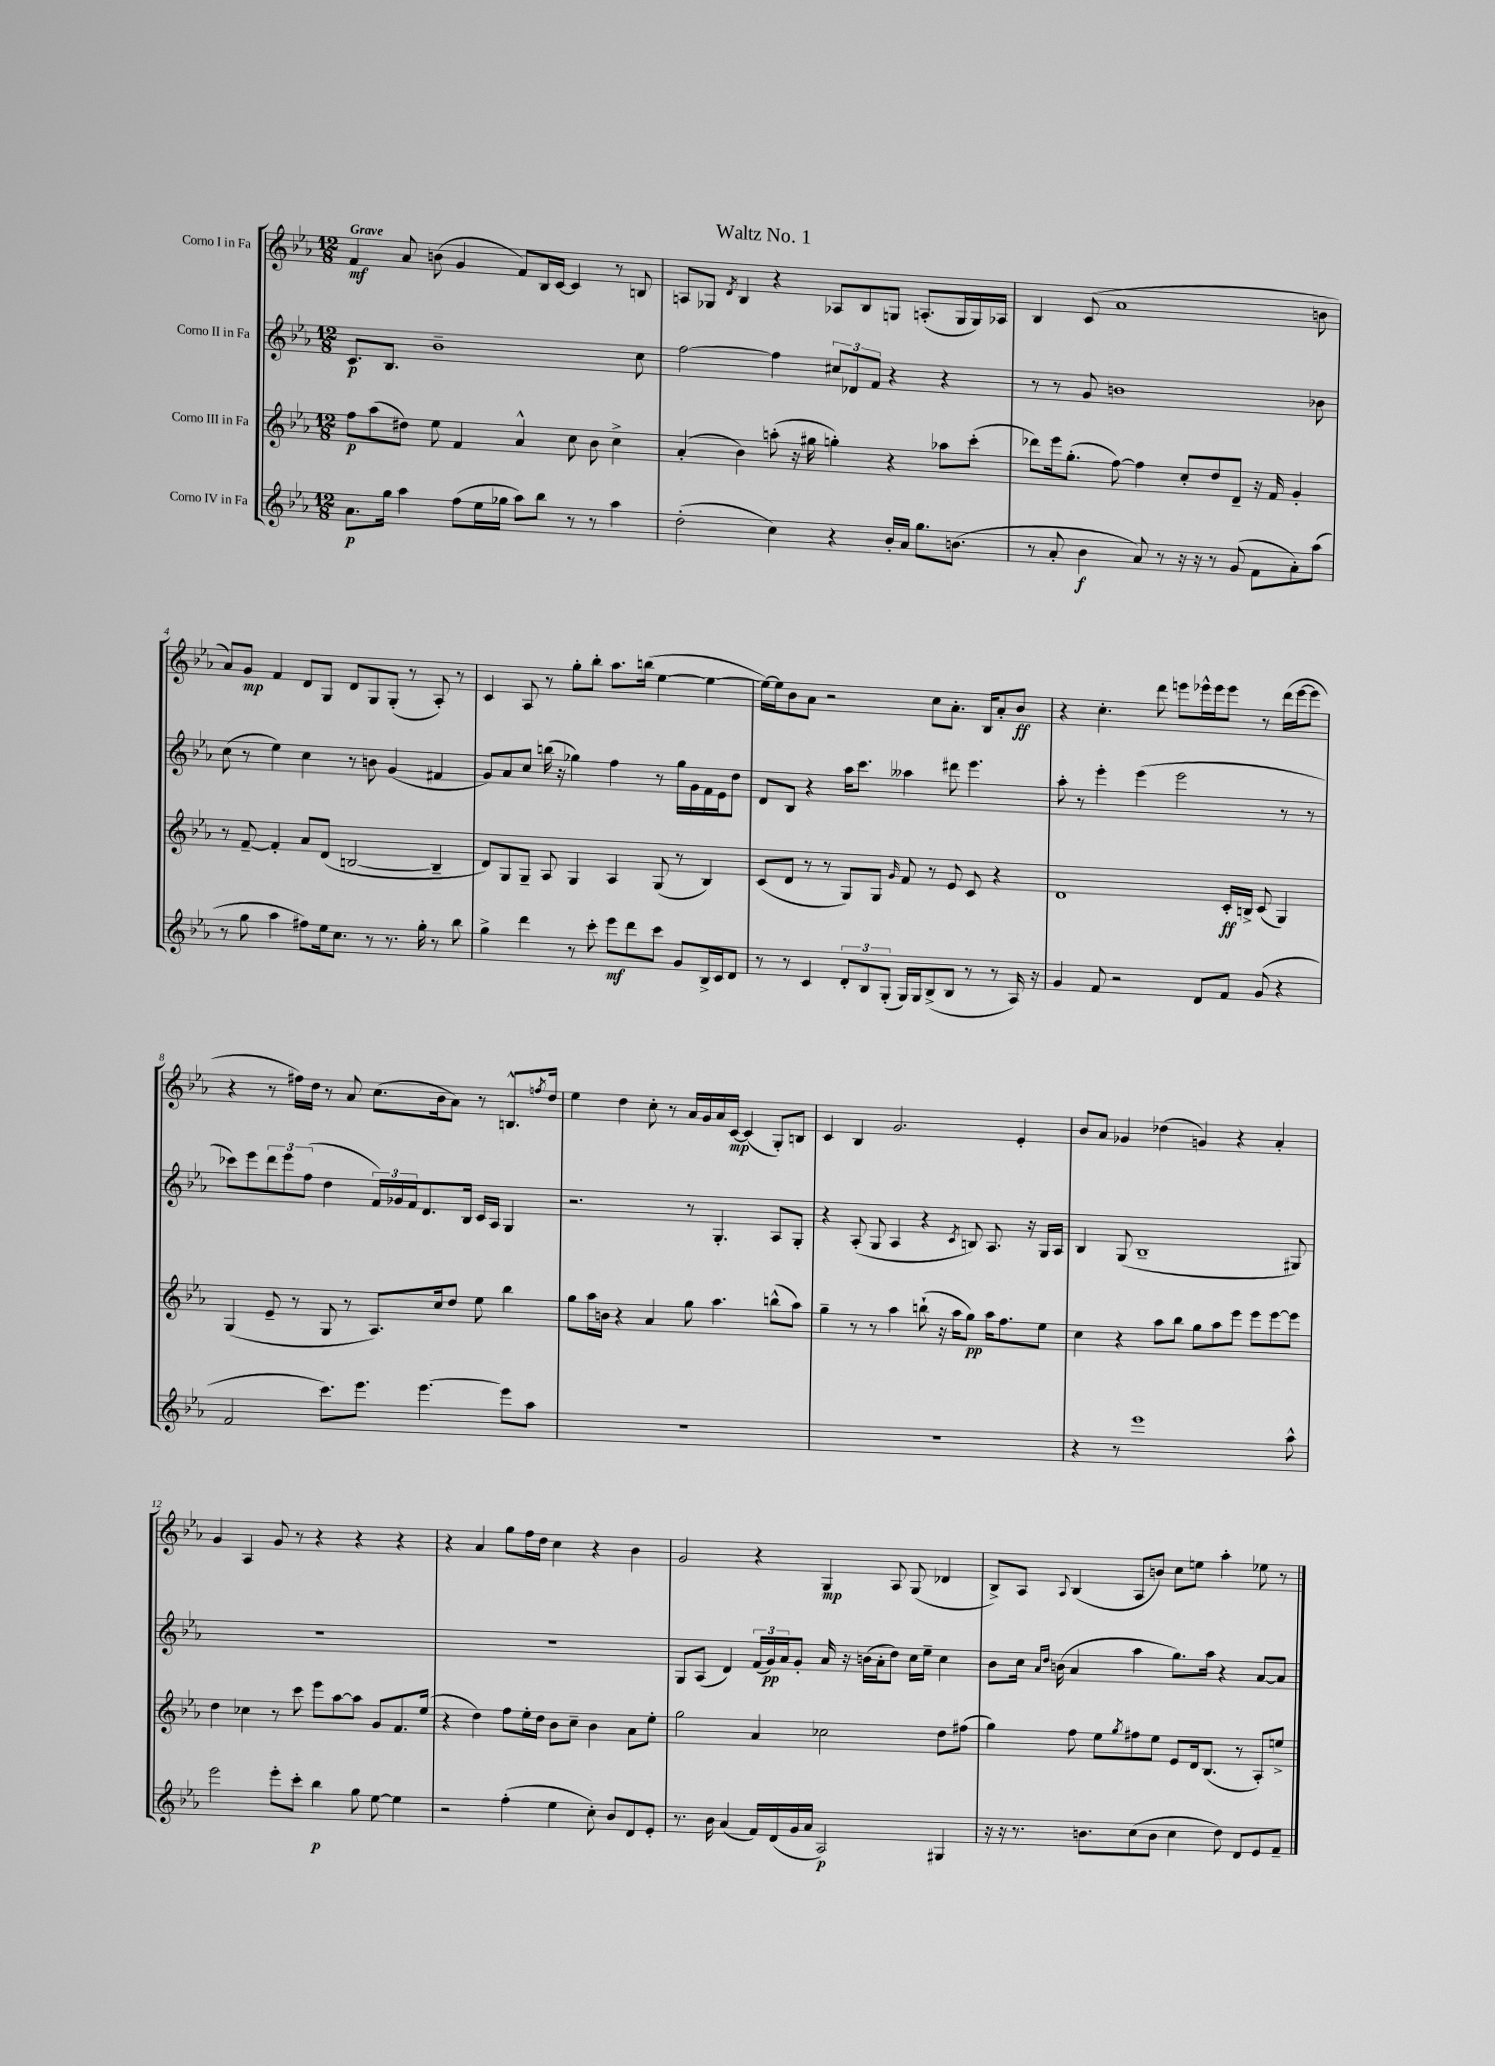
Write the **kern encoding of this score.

**kern	**dynam	**kern	**dynam	**kern	**dynam	**kern	**dynam
*part4	*part4	*part3	*part3	*part2	*part2	*part1	*part1
*staff4	*staff4	*staff3	*staff3	*staff2	*staff2	*staff1	*staff1
*I"Corno IV in Fa	*	*I"Corno III in Fa	*	*I"Corno II in Fa	*	*I"Corno I in Fa	*
*clefG2	*	*clefG2	*	*clefG2	*	*clefG2	*
*k[b-e-a-]	*	*k[b-e-a-]	*	*k[b-e-a-]	*	*k[b-e-a-]	*
*M12/8	*	*M12/8	*	*M12/8	*	*M12/8	*
=1	=1	=1	=1	=1	=1	=1	=1
!	!	!	!	!	!	!LO:TX:a:B:t=Grave	!
8.a-\L	p	8ff\L	p	8.c/L	p	4f/	mf
.	.	(8aa-\	.	.	.	.	.
16gg\Jk	.	.	.	8.B-/J	.	.	.
4aa-\	.	8dd#X\J)	.	.	.	8a-/	.
.	.	8ee-\	.	1b-~	.	(8bn\	.
(8ff\L	.	4f/	.	.	.	4g/	.
16ee-\L	.	.	.	.	.	.	.
16gg-X\JJ	.	.	.	.	.	.	.
8aa-\L)	.	4a-^^/	.	.	.	8f/L)	.
8bb-\J	.	.	.	.	.	16B-/L	.
.	.	.	.	.	.	[16c/JJ	.
8r	.	8cc\	.	.	.	4c/]	.
8r	.	8b-\	.	.	.	.	.
4aa-\	.	4cc^\	.	.	.	8r	.
.	.	.	.	8cc\	.	8Bn/	.
=2	=2	=2	=2	=2	=2	=2	=2
(2dd'\	.	(4a-'/	.	[2ff\	.	8An/L	.
.	.	.	.	.	.	8G-X/J	.
.	.	.	.	.	.	8qd/	.
.	.	4b-\)	.	.	.	4B-/	.
4cc\)	.	(8aan'\	.	4ff\]	.	4r	.
.	.	16r	.	.	.	.	.
.	.	16gg#X\	.	.	.	.	.
4r	.	4ggn'\)	.	12cc#X/L	.	8A-X/L	.
.	.	.	.	12d-X/	.	.	.
.	.	.	.	.	.	8B-/	.
.	.	.	.	12f/J	.	.	.
16b-'/LL	.	4r	.	4r	.	8Gn/J	.
16a-/JJ	.	.	.	.	.	.	.
8.gg\L	.	.	.	.	.	(8.An'/L	.
.	.	8aa-X\L	.	4r	.	.	.
(8.bn\J	.	.	.	.	.	16G/L	.
.	.	(8ccc'\J	.	.	.	16G/)	.
.	.	.	.	.	.	16A-X/JJ	.
=3	=3	=3	=3	=3	=3	=3	=3
8r	.	8ddd-X\L)	.	8r	.	4B-/	.
8a-'/	.	16eee-\k	.	8r	.	.	.
.	.	(8.gg'\J	.	.	.	.	.
4b-\	f	.	.	8g/	.	(8c/	.
.	.	[8ff\)	.	1bn	.	1a-	.
8a-/)	.	4ff\]	.	.	.	.	.
8r	.	.	.	.	.	.	.
16r	.	8cc'/L	.	.	.	.	.
16r	.	.	.	.	.	.	.
8r	.	8dd/	.	.	.	.	.
(8g/	.	8d~/J	.	.	.	.	.
8f\L	.	16r	.	.	.	.	.
.	.	16f/	.	.	.	.	.
8a-'\)	.	4g'/	.	.	.	.	.
(8aa-\J	.	.	.	8b-X\	.	8bn\	.
!!LO:LB:g=z
=4	=4	=4	=4	=4	=4	=4	=4
8r	.	8r	.	(8cc\	.	8a-/L)	.
8gg\	.	[8f~/	.	8r	.	8g/J	mp
4aa-\	.	4f'/]	.	4ee-\)	.	4f/	.
8ff#X\L)	.	8a-/L	.	4cc\	.	8d/L	.
16ee-\k	.	(8d/J	.	.	.	8G/J	.
8.cc\J	.	.	.	.	.	.	.
.	.	[2Bn/	.	8r	.	8d/L	.
8r	.	.	.	8bn\	.	8G/	.
8.r	.	.	.	(4g/	.	(8G'/J	.
.	.	.	.	.	.	8r	.
16gg'\	.	.	.	.	.	.	.
8r	.	4B~/]	.	4f#X/	.	8A-'/)	.
8bb-\	.	.	.	.	.	8r	.
=5	=5	=5	=5	=5	=5	=5	=5
4gg^\	.	8d/L)	.	8g/L)	.	4c/	.
.	.	8G/	.	8a-/	.	.	.
4ddd\	.	8G~/J	.	8cc/J	.	8A-/	.
.	.	8A-/	.	(16bbn\	.	8r	.
.	.	.	.	16r	.	.	.
8r	.	4G/	.	4gg-X\)	.	8gg'\L	.
8ccc'\	.	.	.	.	.	8bb-'\J	.
8eee-\L	mf	4A-/	.	4ff\	.	8.aa-\L	.
8ddd\	.	.	.	.	.	.	.
.	.	.	.	.	.	(16bbn\Jk	.
8ccc\J	.	(8G/	.	8r	.	[4ee-\	.
8g/L	.	8r	.	16gg-\LL	.	.	.
.	.	.	.	16g\	.	.	.
16B-^/L	.	4B-/)	.	16f\	.	4ee-\_	.
16c/J	.	.	.	16e-\J	.	.	.
8d/J	.	.	.	8dd\J	.	.	.
=6	=6	=6	=6	=6	=6	=6	=6
8r	.	(8c/L	.	8d/L	.	16ee-\LL_)	.
.	.	.	.	.	.	16ee-\J]	.
8r	.	8d/J	.	8B-/J	.	8b-\	.
4c/	.	8r	.	4r	.	8a-\J	.
.	.	8r	.	.	.	2r	.
12d'/L	.	8G/L)	.	16aa-\KL	.	.	.
.	.	.	.	8.ccc\J	.	.	.
12B-/	.	.	.	.	.	.	.
.	.	8G/J	.	.	.	.	.
(12G'/J	.	.	.	.	.	.	.
.	.	16qqg/	.	.	.	.	.
16G/LL)	.	8f/	.	4aa--X\	.	.	.
16G/J	.	.	.	.	.	.	.
(8B-^/	.	8r	.	.	.	8cc\L	.
8B-/J	.	8e-/	.	8ddd#X\	.	8.a-'\J	.
8r	.	8c/	.	4.eee-\	.	.	.
.	.	.	.	.	.	16B-/KL	.
8r	.	4r	.	.	.	8a-'/	.
16A-/)	.	.	.	.	.	8b-/J	ff
16r	.	.	.	.	.	.	.
=7	=7	=7	=7	=7	=7	=7	=7
4g/	.	1d	.	8aa-'\	.	4r	.
.	.	.	.	8r	.	.	.
8f/	.	.	.	4eee-'\	.	4.cc'\	.
2r	.	.	.	.	.	.	.
.	.	.	.	(4eee-\	.	.	.
.	.	.	.	.	.	8ddd\	.
.	.	.	.	2eee-\	.	8eeen\L	.
8d/L	.	.	.	.	.	16eee-X^^\L	.
.	.	.	.	.	.	16eee-\J	.
8f/J	.	16c'/LL	ff	.	.	8eee-\J	.
.	.	16Bn^/JJ	.	.	.	.	.
(8g/	.	(8c/	.	.	.	8r	.
4r	.	4G/)	.	8r	.	(16ddd\LL	.
.	.	.	.	.	.	[16eee-\J	.
.	.	.	.	8r	.	8eee-\J]	.
!!LO:LB:g=z
=8	=8	=8	=8	=8	=8	=8	=8
2f/	.	(4G/	.	8ccc-X\L)	.	4r	.
.	.	.	.	8eee-\	.	.	.
.	.	8e-~/	.	12ddd\	.	8r	.
.	.	.	.	12eee-\	.	.	.
.	.	8r	.	.	.	16ff#X\LL)	.
.	.	.	.	(12ff\J	.	.	.
.	.	.	.	.	.	16dd\JJ	.
8.ccc\L)	.	8G/	.	4dd\	.	8r	.
.	.	8r	.	.	.	8a-/	.
8.eee-\J	.	.	.	.	.	.	.
.	.	8.A-/L)	.	24f/LL)	.	(8.cc\L	.
.	.	.	.	24g-X/	.	.	.
.	.	.	.	24f/J	.	.	.
[4.eee-\	.	.	.	8.d/	.	.	.
.	.	16cc/k	.	.	.	16b-\k	.
.	.	8dd/J	.	.	.	8a-\J)	.
.	.	.	.	16B-/Jk	.	.	.
.	.	8ee-\	.	16c/LL	.	8r	.
.	.	.	.	16A-/JJ	.	.	.
8eee-\L]	.	4bb-\	.	4G/	.	8.Bn^^/L	.
8aa-\J	.	.	.	.	.	.	.
.	.	.	.	.	.	8qffn/	.
.	.	.	.	.	.	16dd/Jk	.
=9	=9	=9	=9	=9	=9	=9	=9
1.r	.	8gg\L	.	2.r	.	4ee-\	.
.	.	16aa-\L	.	.	.	.	.
.	.	16bn\JJ	.	.	.	.	.
.	.	4r	.	.	.	4dd\	.
.	.	4a-/	.	.	.	8cc'\	.
.	.	.	.	.	.	8r	.
.	.	8gg\	.	8r	.	16a-/LL	.
.	.	.	.	.	.	16g/	.
.	.	4.aa-\	.	4.G'/	.	16a-/	.
.	.	.	.	.	.	[16c/JJ	mp
.	.	.	.	.	.	(4c/]	.
.	.	(8bbn^^\L	.	8A-/L	.	8G'/L)	.
.	.	8aa-\J)	.	8G'/J	.	8Bn/J	.
=10	=10	=10	=10	=10	=10	=10	=10
1.r	.	4gg~\	.	4r	.	4c/	.
.	.	8r	.	(8A-'/	.	4B-/	.
.	.	8r	.	8G/	.	.	.
.	.	4aa-\	.	4A-/	.	2.g/	.
.	.	(8bbn`\	.	4r	.	.	.
.	.	16r	.	.	.	.	.
.	.	16aa-\KL	.	.	.	.	.
.	.	.	.	8qc/	.	.	.
.	.	8gg\J)	pp	8Bn/)	.	.	.
.	.	16aa-\KL	.	8.A-/	.	.	.
.	.	8.ff\	.	.	.	.	.
.	.	.	.	.	.	4e-'/	.
.	.	.	.	16r	.	.	.
.	.	8ee-\J	.	16G/LL	.	.	.
.	.	.	.	16A-/JJ	.	.	.
=11	=11	=11	=11	=11	=11	=11	=11
4r	.	4cc\	.	4B-/	.	8b-/L	.
.	.	.	.	.	.	8a-/J	.
8r	.	4r	.	(8G/	.	4g-X/	.
1eee-	.	.	.	1B-~	.	.	.
.	.	8aa-\L	.	.	.	(4dd-X\	.
.	.	8bb-\J	.	.	.	.	.
.	.	8gg\L	.	.	.	4gn/)	.
.	.	8aa-\	.	.	.	.	.
.	.	8eee-\J	.	.	.	4r	.
.	.	8eee-\L	.	.	.	.	.
.	.	[8eee-\	.	.	.	4a-'/	.
8aa-^^\	.	8eee-\J]	.	8G#X/)	.	.	.
!!LO:LB:g=z
=12	=12	=12	=12	=12	=12	=12	=12
2eee-\	.	4dd\	.	1.r	.	4g/	.
.	.	4cc-X\	.	.	.	4A-/	.
8eee-'\L	.	8r	.	.	.	8g/	.
8ccc'\J	.	8ccc\	.	.	.	8r	.
4bb-\	p	8eee-\L	.	.	.	4r	.
.	.	[8aa-\	.	.	.	.	.
8gg\	.	8aa-\J]	.	.	.	4r	.
[8ee-\	.	8g/L	.	.	.	.	.
4ee-\]	.	8.f/	.	.	.	4r	.
.	.	(16ee-/Jk	.	.	.	.	.
=13	=13	=13	=13	=13	=13	=13	=13
2r	.	4r	.	1.r	.	4r	.
.	.	4dd\)	.	.	.	4a-/	.
(4ff'\	.	8ff\L	.	.	.	8gg\L	.
.	.	16ee-'\L	.	.	.	16ff\L	.
.	.	16dd\JJ	.	.	.	16dd\JJ	.
4ee-\	.	8b-\L	.	.	.	4cc\	.
.	.	8cc~\J	.	.	.	.	.
8cc'\)	.	4b-\	.	.	.	4r	.
8b-/L	.	.	.	.	.	.	.
8d/	.	8a-\L	.	.	.	4b-\	.
8e-'/J	.	8ee-'\J	.	.	.	.	.
=14	=14	=14	=14	=14	=14	=14	=14
8.r	.	2gg\	.	8G/L	.	2g/	.
.	.	.	.	(8A-/J	.	.	.
16b-\	.	.	.	.	.	.	.
(4a-/	.	.	.	4d/)	.	.	.
16f/LL)	.	4a-/	.	(24f/LL	.	4r	.
.	.	.	.	24g/)	pp	.	.
(16d/	.	.	.	.	.	.	.
.	.	.	.	24a-/J	.	.	.
16g/	.	.	.	8g'/J	.	.	.
16a-/JJ	.	.	.	.	.	.	.
2A-/)	p	2cc-X\	.	16a-/	.	4G/	mp
.	.	.	.	16r	.	.	.
.	.	.	.	(16bn\LL	.	.	.
.	.	.	.	16a-'\J	.	.	.
.	.	.	.	8dd\J)	.	8A-/	.
.	.	.	.	16cc\LL	.	(8G/	.
.	.	.	.	16ee-~\JJ	.	.	.
4G#X/	.	8dd\L	.	4cc\	.	4d-X/	.
.	.	(8ff#X\J	.	.	.	.	.
=15	=15	=15	=15	=15	=15	=15	=15
16r	.	4gg\)	.	8b-\L	.	8B-^/L)	.
16r	.	.	.	.	.	.	.
8.r	.	.	.	16cc\Jk	.	8A-/J	.
.	.	.	.	16qqa-/LL	.	.	.
.	.	.	.	16qqdd/JJ	.	.	.
.	.	.	.	(16bn\	.	.	.
.	.	.	.	.	.	8qqA-/	.
.	.	8ff\	.	4a-/	.	(4B-/	.
8.bn\L	.	.	.	.	.	.	.
.	.	8ee-\L	.	.	.	.	.
.	.	8qgg/	.	.	.	.	.
(8cc\	.	8ff#X\	.	4aa-\	.	8A-/L	.
8b\J	.	8ee-\J	.	.	.	8bn/J)	.
4cc\	.	8e-/L	.	8.gg\L)	.	8cc\L	.
.	.	16d/k	.	.	.	8een\J	.
.	.	(8.B-/J	.	16aa-\Jk	.	.	.
8dd\)	.	.	.	4r	.	4aa-'\	.
8d/L	.	8r	.	.	.	.	.
8e-/	.	8A-'/L)	.	[8a-/L	.	8ee-X\	.
8f~/J	.	8een^/J	.	8a-/J]	.	8r	.
==	==	==	==	==	==	==	==
*-	*-	*-	*-	*-	*-	*-	*-
